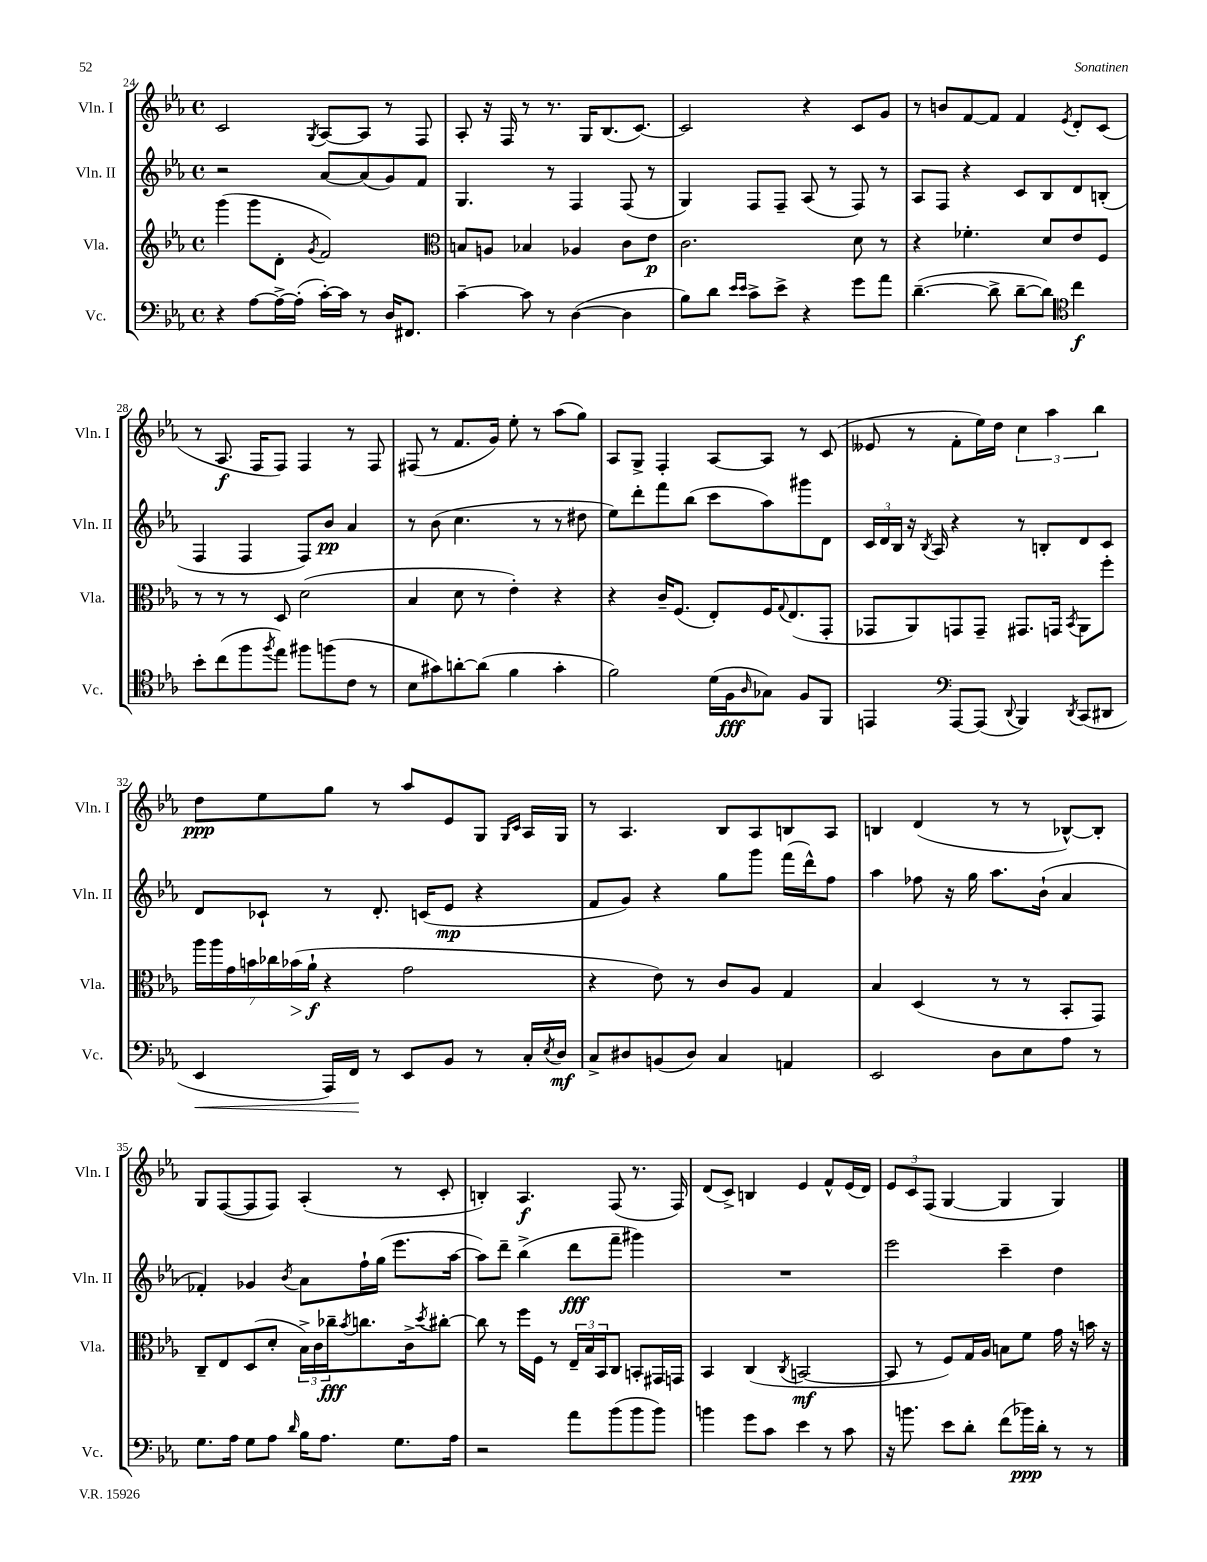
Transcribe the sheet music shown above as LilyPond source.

<<
\new StaffGroup <<
\new Staff = "s0" \with { instrumentName = "Vln. I" shortInstrumentName = "Vln. I" } {
    \clef treble \key ees \major \defaultTimeSignature \time 4/4
    c'2 \acciaccatura { g8 } aes8~ aes8 r8 f8 |
    aes8-. r16 f16 r8 r8. g16 bes8.( c'8.~) |
    c'2 r4 c'8 g'8 |
    r8 b'8 f'8~ f'8 f'4 \acciaccatura { ees'8 } d'8-. c'8( |
    r8 aes8.\f f16 f8) f4 r8 f8 |
    fis8( r8 f'8. g'16) ees''8-. r8 aes''8( g''8) |
    aes8 g8-> f4-. aes8~ aes8 r8 c'8( |
    eeses'8 r8 f'8-. ees''16) d''16 \tuplet 3/2 { c''4 aes''4 bes''4 } |
    d''8\ppp ees''8 g''8 r8 aes''8 ees'8 g8 \grace { g16 c'16 } aes16 g16 |
    r8 aes4. bes8 aes8 b8 aes8 |
    b4 d'4( r8 r8 bes8~-^) bes8-. |
    g8 f8~( f8 f8) aes4-.( r8 c'8-. |
    b4-.) aes4.\f f8( r8. f16) |
    d'8( c'8->) b4 ees'4 f'8-^ ees'16( d'16) |
    \tuplet 3/2 { ees'8 c'8 f8( } g4~ g4 g4) \bar "|." |
}
\new Staff = "s1" \with { instrumentName = "Vln. II" shortInstrumentName = "Vln. II" } {
    \clef treble \key ees \major \defaultTimeSignature \time 4/4
    r2 aes'8~ aes'8( g'8) f'8 |
    g4. r8 f4 f8( r8 |
    g4) f8 f8-- aes8( r8 f8) r8 |
    aes8 f8 r4 c'8 bes8 d'8 b8-.( |
    f4 f4 f8) bes'8\pp aes'4 |
    r8 bes'8( c''4. r8 r8 dis''8 |
    ees''8) d'''8-. f'''8 bes''8( c'''8 aes''8) gis'''8 d'8 |
    \tuplet 3/2 { c'16 d'16 bes16 } r16 \acciaccatura { bes8 } aes16 r4 r8 b8-. d'8 c'8 |
    d'8 ces'8-! r8 d'8.-. c'16( ees'8\mp r4 |
    f'8 g'8) r4 g''8 g'''8 f'''16( d'''16-^) f''8 |
    aes''4 fes''8 r16 g''16 aes''8. bes'16-!( aes'4 |
    fes'4-.) ges'4 \acciaccatura { bes'8 } aes'8 f''16-! g''16( ees'''8. aes''16~ |
    aes''8) d'''8-- bes''4->( d'''8\fff f'''8-- gis'''4) |
    R1 |
    ees'''2 c'''4-- d''4 \bar "|." |
}
\new Staff = "s2" \with { instrumentName = "Vla." shortInstrumentName = "Vla." } {
    \clef treble \key ees \major \defaultTimeSignature \time 4/4
    g'''4( g'''8 d'8-. \acciaccatura { g'8 } f'2) |
    \clef alto b8 a8 bes4 aes4 c'8 ees'8\p |
    c'2. d'8 r8 |
    r4 fes'4.-. d'8 ees'8 f8 |
    r8 r8 r8 d8 d'2( |
    bes4 d'8 r8 ees'4-.) r4 |
    r4 c'16-- f8.( ees8-.) f16 \appoggiatura { g8 } ees8.( g,8-. |
    ges,8 aes,8) g,8 g,8-- gis,8. g,16 \acciaccatura { bes,8 } aes,8 f''8-. |
    \tuplet 7/4 { aes''16 aes''16 g'16 b'16 ces''16 bes'16\>( aes'16-!\f\! } r4 g'2 |
    r4 ees'8) r8 c'8 aes8 g4 |
    bes4 d4( r8 r8 bes,8-. g,8) |
    c8-- ees8 d8( d'8-. \tuplet 3/2 { bes16->) c'16 ces''16--\fff } \acciaccatura { bes'8 } c''8. c'16-> \acciaccatura { d''8 } cis''8~-. |
    cis''8 r8 f''16 f16 r8 \tuplet 3/2 { ees16-- bes16 bes,16 } c8 b,8-. gis,16 g,16 |
    bes,4 c4( \acciaccatura { c8 } b,2~\mf |
    b,8 r8 f8) g16 aes16 b8 f'8 g'16 r16 b'16 r16 \bar "|." |
}
\new Staff = "s3" \with { instrumentName = "Vc." shortInstrumentName = "Vc." } {
    \clef bass \key ees \major \defaultTimeSignature \time 4/4
    r4 aes8~ aes16~-> aes16-.( c'16~-.) c'16 r8 d16 fis,8. |
    c'4~-- c'8 r8 d4~( d4 |
    bes8) d'8 \grace { ees'16 ees'16 } c'8-> ees'8-> r4 g'8 aes'8 |
    d'4.~--( d'8-> d'8~-- d'8) \clef tenor c''4\f |
    bes'8-. c''8( f''8 \acciaccatura { f''8 } ees''8) fis''8 f''8( c'8 r8 |
    bes8 gis'8) a'8~-. a'8( f'4 gis'4-. |
    f'2) d'16( f16\fff \grace { aes16 } ges8) f8 f,8 |
    e,4 \clef bass aes,,8~ aes,,8( \appoggiatura { d,8 } bes,,4) \acciaccatura { d,8 } c,8( dis,8 |
    ees,4\< aes,,16) f,16\! r8 ees,8 bes,8 r8 c16-. \acciaccatura { ees8 } d16\mf |
    c8-> dis8 b,8( dis8) c4 a,4 |
    ees,2 d8 ees8 aes8 r8 |
    g8. aes16 g8 aes8 \grace { d'16 } bes16 aes8. g8. aes16 |
    r2 aes'8 bes'8( bes'8 bes'8) |
    b'4 g'8 c'8 ees'4 r8 c'8 |
    r16 b'8. ees'8 d'8-. f'8( bes'16\ppp) d'16-. r8 r8 \bar "|." |
}
>>
>>
\layout { \context { \Score currentBarNumber = #24 } }
